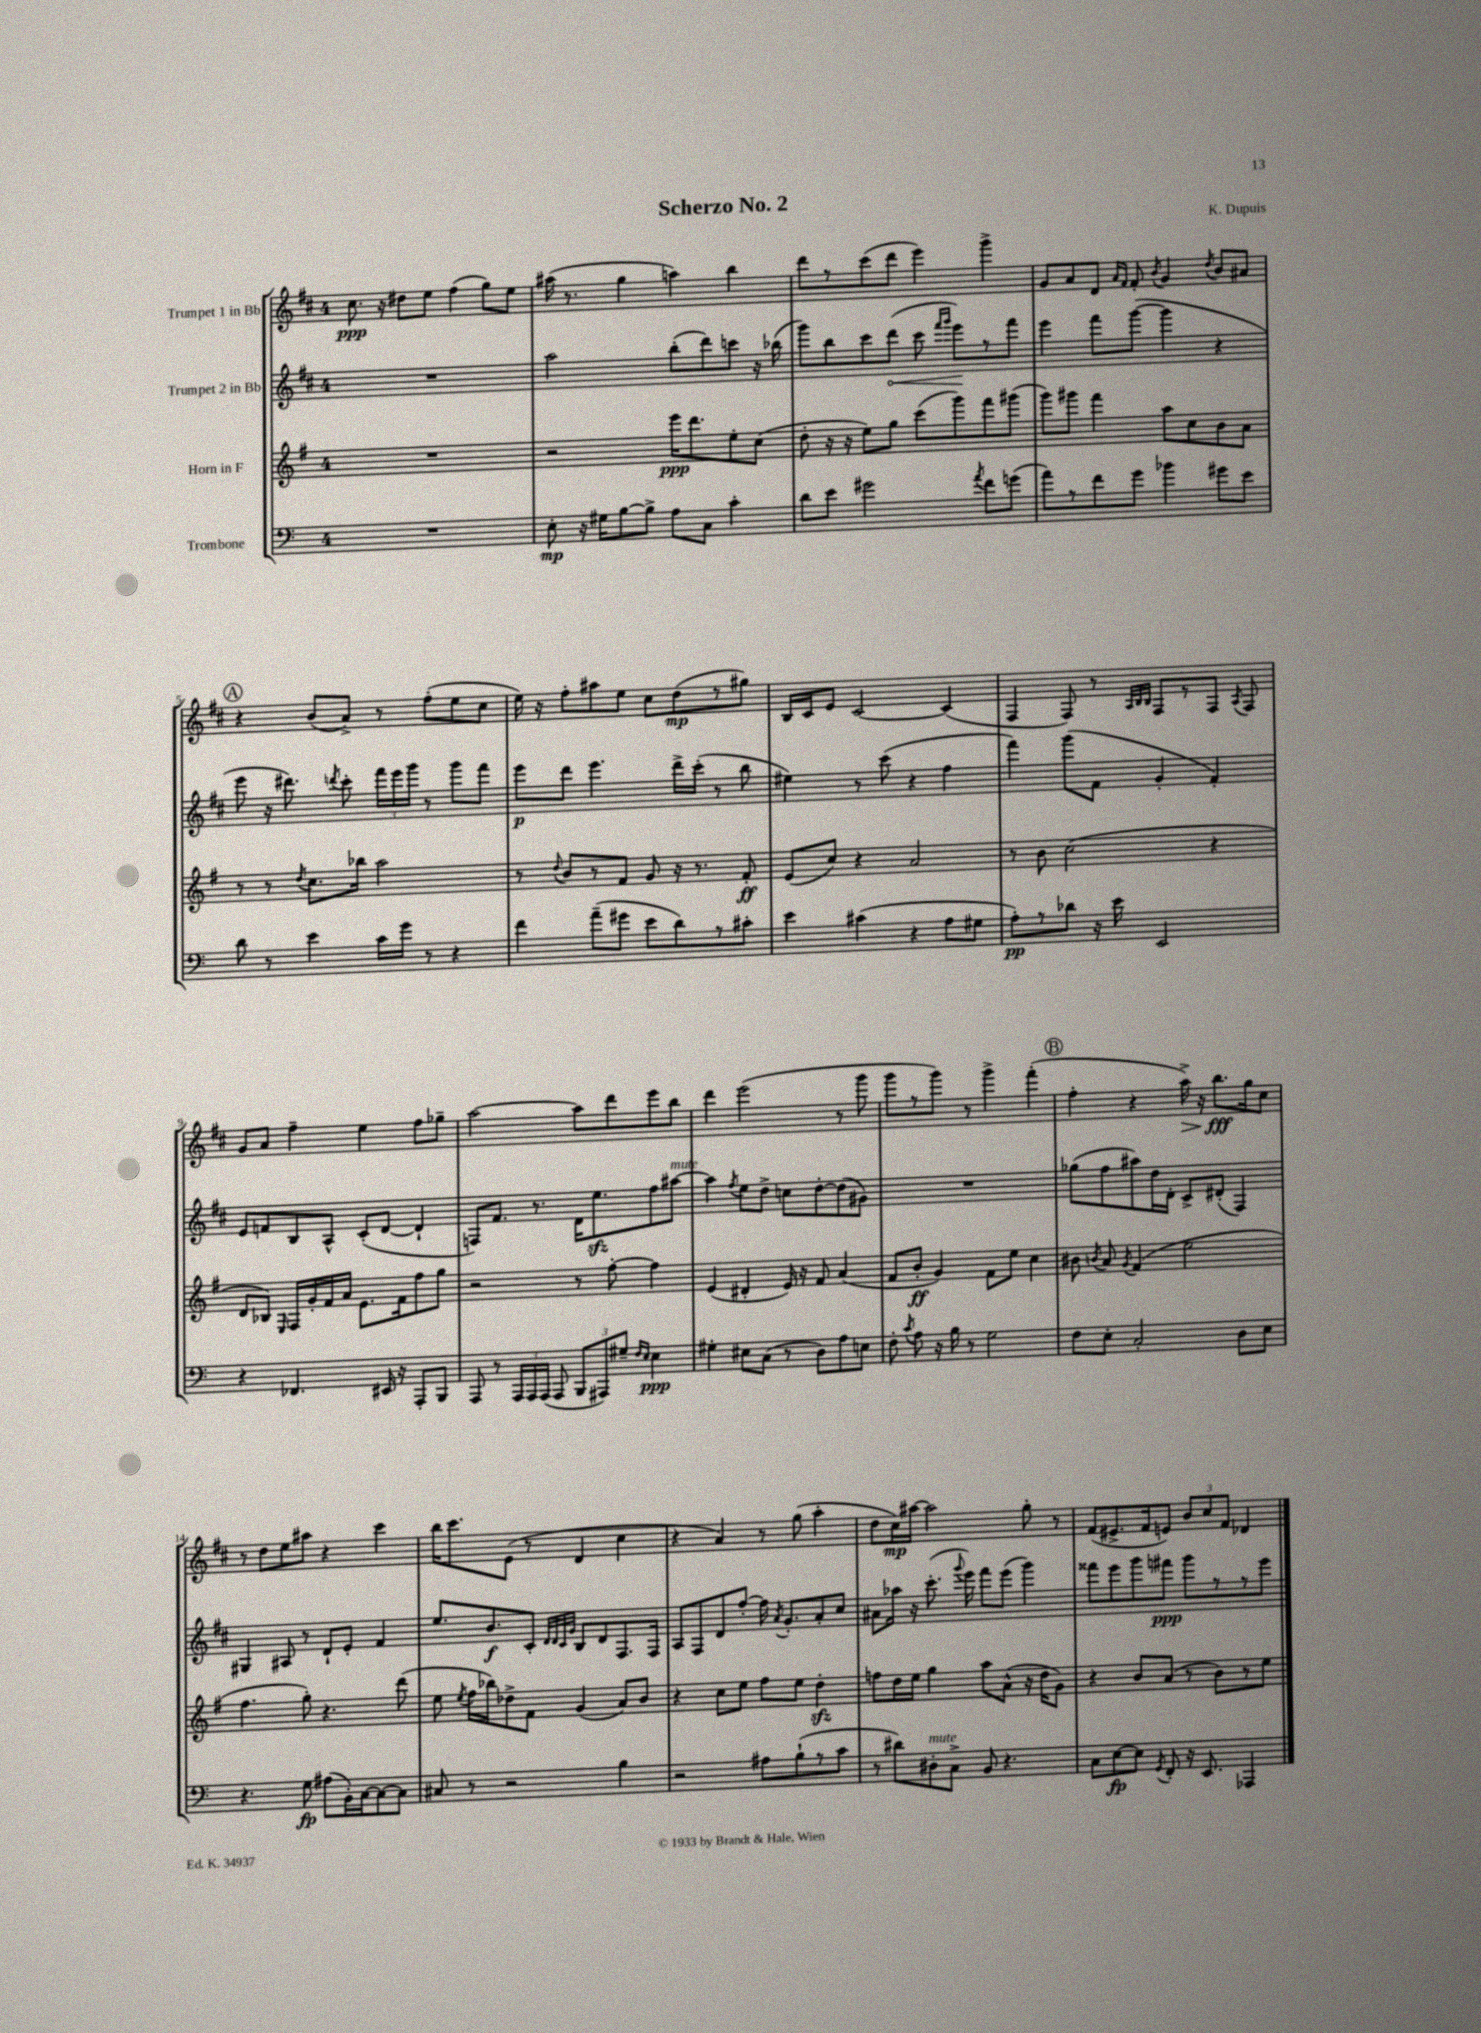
\header { title = "Scherzo No. 2" composer = "K. Dupuis" }
<<
\new StaffGroup <<
\new Staff = "s0" \with { instrumentName = "Trumpet 1 in Bb" } {
    \clef treble \key d \major \once \override Staff.TimeSignature.style = #'single-digit \time 4/4
    \autoBeamOff cis''8.\ppp r16 dis''8[ e''8] fis''4( g''8[) e''8] |
    ais''16( r8. g''4 a''4) b''4 |
    d'''8[ r8 cis'''8( d'''8] e'''4) g'''4-> |
    g'8[ a'8 d'8] \grace { a'16[ fis'16] } fis'8-. \acciaccatura { b'8 } g'4 \acciaccatura { d''8 } b'8[ ais'8] |
    \mark \markup { \circle "A" } r4 b'8[( a'8]->) r8 fis''8[-.( e''8 cis''8] |
    e''16) r16 fis''8[-. ais''8 e''8] cis''8[ d''8\mp( r8 gis''8]) |
    b16[ cis'16 e'8] cis'2~ cis'4( |
    fis4 fis8) r8 \grace { a32[ b32 b32] } fis8[ r8 fis8] \acciaccatura { a8 } fis8 |
    g'8[ a'8] fis''4-- e''4 fis''8[ ges''8]-- |
    a''2~ a''8[ d'''8 e'''8 b''8] |
    d'''4 e'''2( r8 g'''8 |
    g'''8[ r8 g'''8]) r8 g'''4-> fis'''4-.( |
    \mark \markup { \circle "B" } fis''4-. r4 a''16->\>) r16 b''8.[\fff\! g''16 cis''8] |
    r8 d''8[ e''8 ais''8] r4 cis'''4 |
    b''16[ cis'''8. e'8]( r8 d'4 cis''4 |
    r4 a'4) r8 g''8( a''4-. |
    d''8[ cis''16\mp) ais''16]~ ais''2 g''8-. r8 |
    fis'8[( eis'8.-> fis'16 e'8]) \tuplet 3/2 { b'8[ cis''8 fis'8] } des'4 \bar "|." |
}
\new Staff = "s1" \with { instrumentName = "Trumpet 2 in Bb" } {
    \clef treble \key d \major \once \override Staff.TimeSignature.style = #'single-digit \time 4/4
    \autoBeamOff R1 |
    a''2 b''8[-.( d'''8) c'''8] r16 bes''16( |
    g'''8[) b''8 cis'''8 \once \override Hairpin.circled-tip = ##t d'''8]\<( cis'''8 \grace { fis'''16[ g'''16] } e'''8[\!) r8 fis'''8] |
    e'''4 fis'''8[ g'''8]~( g'''4 r4 |
    \mark \markup { \circle "A" } e'''8 r16 dis'''8.) \acciaccatura { d'''8 } cis'''8-. \tuplet 3/2 { fis'''16[ e'''16 g'''16] } r8 g'''8[ fis'''8] |
    e'''8[\p d'''8] e'''4. d'''16[-> cis'''16]-.( r8 b''8 |
    eis''4) r8 cis'''8( r4 fis''4 |
    fis'''4) g'''8[( fis'8] g'4-. fis'4-.) |
    e'8[ f'8 b8 a8]-^ cis'8[-.( d'8]~ d'4-! |
    f8[) fis'8.] r8. d'16[ e''8.\sfz fis''8 ais''8]~^\markup { \italic "mute" } |
    ais''4 \acciaccatura { fis''8 } e''8[ d''8]-> c''8[ d''8~-. d''8( gis'8]) |
    R1 |
    \mark \markup { \circle "B" } ges''8[( fis''8 ais''8) d''16 d'16]-. cis'8[-> dis'8]-.( fis4) |
    gis4 ais8 r8 d'8[-! e'8]-. fis'4 |
    e''8.[ b'8.\f cis'8]-. \grace { d'32[ d'32 cis'32 g'32] } b8[ d'8 fis8. fis16] |
    a8[ fis8 d'8 fis''8]~-. fis''16 \acciaccatura { a'8 } g'8.[-. a'8-. cis''8] |
    ais'8[ aes''16] r16 cis'''8.-.( \appoggiatura { g'''8 } e'''16) fis'''8[ e'''8]( g'''4) |
    fisis'''8[ e'''8 g'''8 fis'''8]\ppp g'''8[ r8 r8 e'''8] \bar "|." |
}
\new Staff = "s2" \with { instrumentName = "Horn in F" } {
    \clef treble \key g \major \once \override Staff.TimeSignature.style = #'single-digit \time 4/4
    \autoBeamOff R1 |
    r2 e'''16[\ppp d'''8. e''8-. c''8]( |
    d''8-. r16 r16 e''8[) g''8] c'''8[( g'''8) fis'''8 gis'''8]( |
    g'''8[) gis'''8] fis'''4 a''8[ c''8 b'8 a'8] |
    \mark \markup { \circle "A" } r8 r8 \acciaccatura { d''8 } c''8.[ bes''16] a''2 |
    r8 \appoggiatura { d''8 } b'8[ r8 fis'8] g'8 r16 r8. fis'8-.\ff |
    e'8[( c''8]) r4 a'2 |
    r8 b'8 c''2( r4 |
    d'8[ bes8]) \grace { e16 } fis16[ g'16-. fis'16 a'16] e'8.[ fis'16 fis''8 g''8] |
    r2 r8 fis''8~-. fis''4 |
    e'4( dis'4-. e'16) r16 fis'8 a'4( |
    fis'8[ b'8]-.\ff g'4) fis'8[ e''8] c''4 |
    \mark \markup { \circle "B" } bis'8 \acciaccatura { b'8 } a'8 \acciaccatura { g'8 } fis'4( e''2 |
    fis''4. g''8-.) r4. d'''8( |
    e''8 \acciaccatura { e''8 } fis''16[ bes''16) des''8-> fis'8] g'4( a'8[) b'8] |
    r4 c''8[ e''8] fis''8[ e''8] d''4-.\sfz |
    f''8[ d''16 e''16] g''4 a''8[ a'8]-^( r16 d''16[ g'8]) |
    r4 b'8[ a'8]( r8 b'8[) r8 e''8] \bar "|." |
}
\new Staff = "s3" \with { instrumentName = "Trombone" } {
    \clef bass \key c \major \once \override Staff.TimeSignature.style = #'single-digit \time 4/4
    \autoBeamOff R1 |
    e8-.\mp r16 gis16[ b8~ b8]-> a8[ c8] c'4-. |
    d'8[ e'8] gis'2 \acciaccatura { a'8 } f'8[ g'8]( |
    a'8[) r8 f'8 g'8] bes'4 gis'8[ e'8] |
    \mark \markup { \circle "A" } d'8 r8 e'4 c'16[ g'16] r8 r4 |
    f'4 a'8[--( gis'8] e'8[ d'8) r8 cis'8]-. |
    e'4 cis'4( r4 a8[ gis8] |
    a8[-.\pp) r8 des'8] r16 e'16 e,2 |
    r4 fes,4. eis,16 r16 a,,8[-. b,,8] |
    a,,8 r8 \tuplet 3/2 { a,,16[ a,,16 a,,16]( } a,,8 \tuplet 3/2 { b,,8[ ais,,8) gis8]-- } \grace { f16[ e16] } e4\ppp |
    gis4-. eis8[ c8]( r8 d8[) a8 e8] |
    f8-. \acciaccatura { c'8 } a8 r16 b16 r8 g2 |
    \mark \markup { \circle "B" } f8[ e8]-. c2-. d8[ e8] |
    r4. g8\fp ais8[( b,16-.) c16~ c8~ c8] |
    cis8 r8 r2 b4 |
    r2 ais8[ b8-!( r8 c'8] |
    r8 dis'8[) dis8-.^\markup { \italic "mute" } c8]-> b,8 r4. |
    c8[ e8~\fp e8] \acciaccatura { g,8 } f,8-. r16 e,8. aes,,4 \bar "|." |
}
>>
>>
